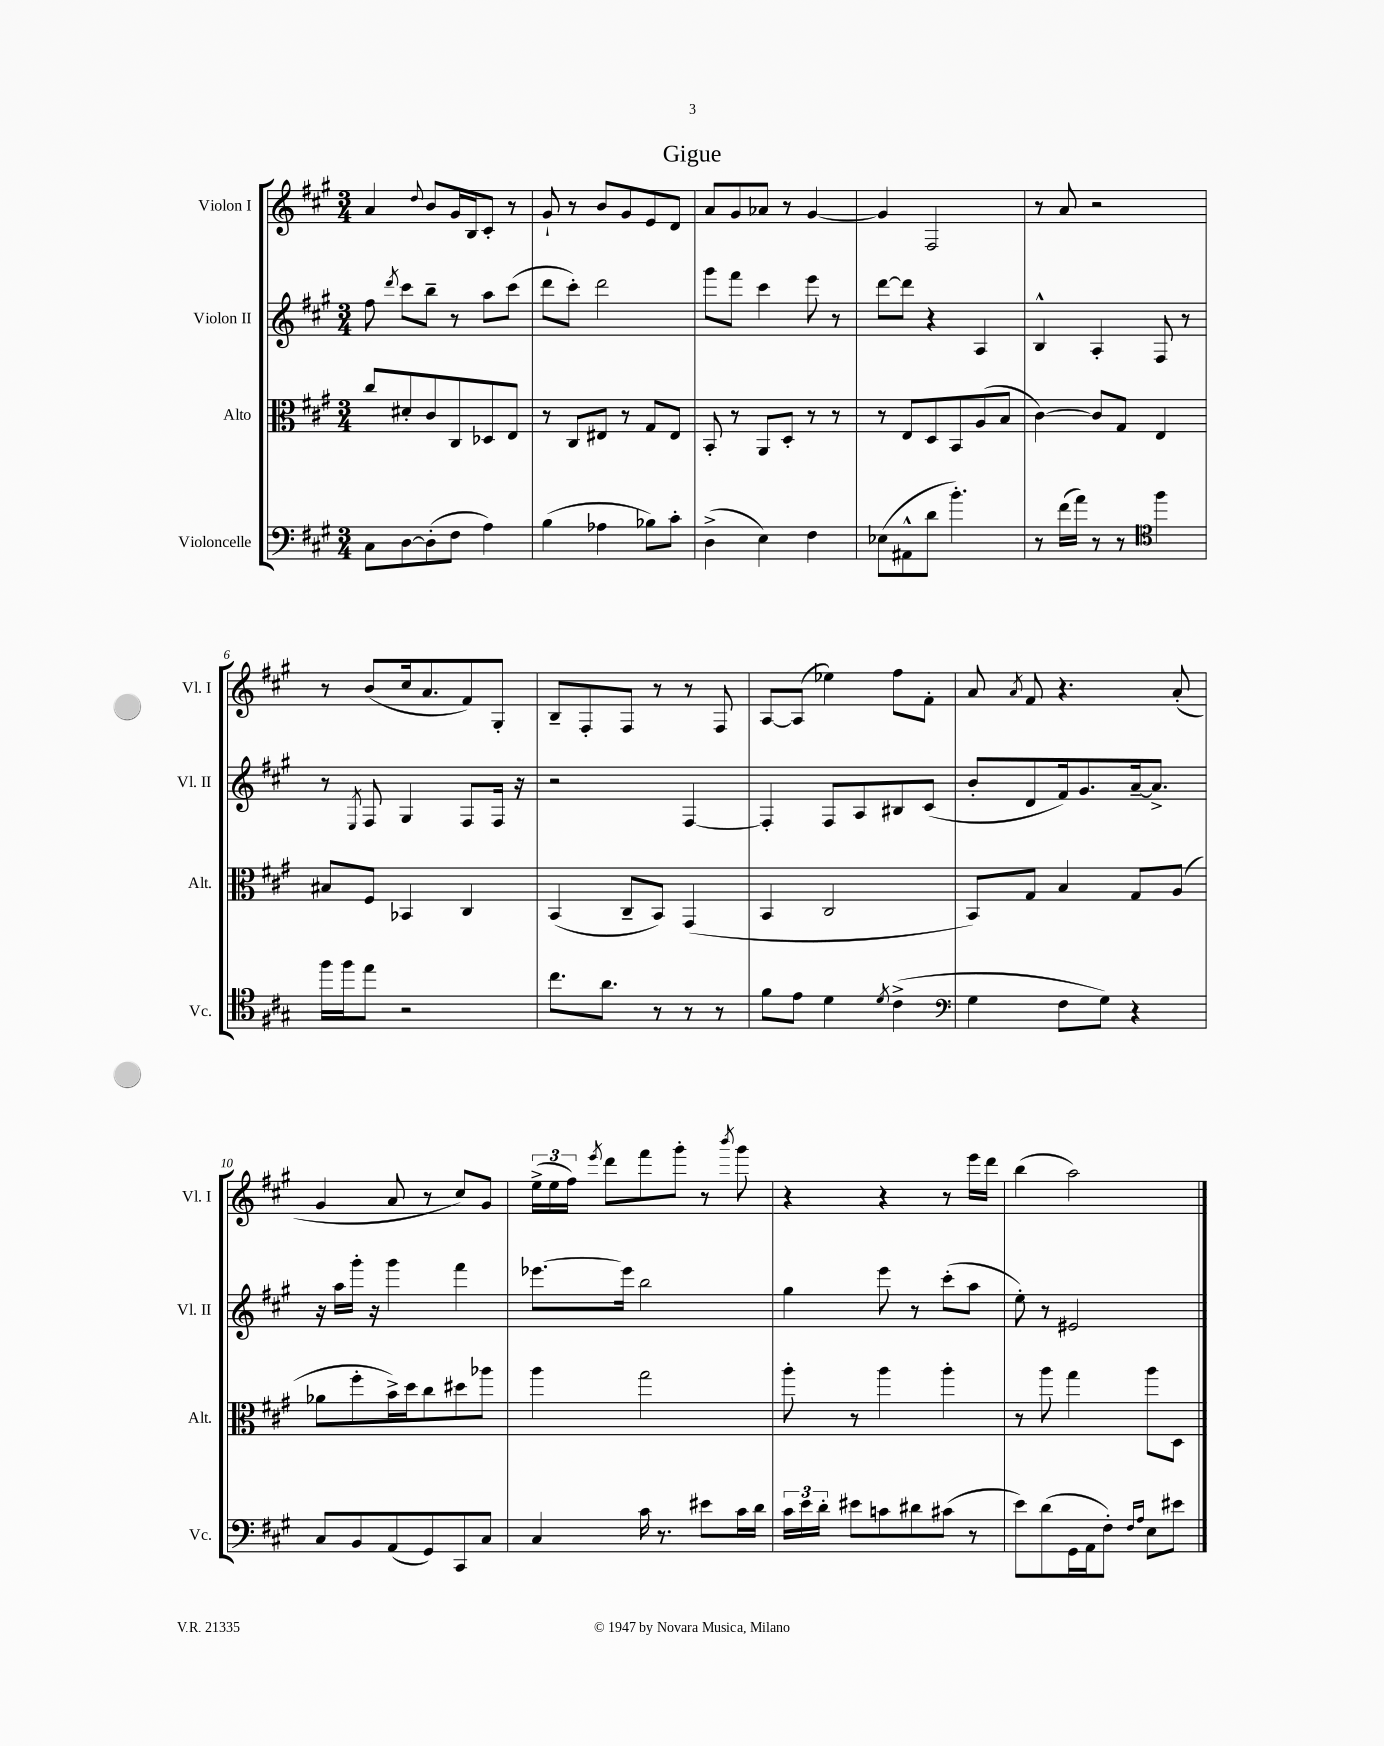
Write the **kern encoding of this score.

**kern	**kern	**kern	**kern
*staff4	*staff3	*staff2	*staff1
*clefF4	*clefC3	*clefG2	*clefG2
*k[f#c#g#]	*k[f#c#g#]	*k[f#c#g#]	*k[f#c#g#]
*M3/4	*M3/4	*M3/4	*M3/4
8C#	8cc#	8ff#	4a
.	.	8qddd	.
[8D	8d#'	8ccc#	.
.	.	.	8qqdd
(8D']	8c#	8bb~	8b
8F#	8C#	8r	16g#
.	.	.	16B
4A)	8D-	8aa	8c#'
.	8E	(8ccc#	8r
=	=	=	=
(4B	8r	8ddd	8g#`
.	8C#	8ccc#')	8r
4A-	8E#	2ddd	8b
.	8r	.	8g#
8B-)	8G#	.	8e
8c#'	8E#	.	8d
=	=	=	=
(4D^	8BB'	8ggg#	8a
.	8r	8fff#	8g#
4E)	8AA	4ccc#	8a-
.	8D'	.	8r
4F#	8r	8eee	[4g#
.	8r	8r	.
=	=	=	=
(8E-	8r	[8ddd	4g#]
8AA#^^	8E	8ddd]	.
8d	8D	4r	2F#
4.b')	8BB	.	.
.	(8A	4A	.
.	8B	.	.
=	=	=	=
8r	[4c#)	4B^^	8r
(16f#	.	.	8a
16a)	.	.	.
8r	8c#]	4A'	2r
8r	8G#	.	.
*clefC4	*	*	*
4ff#	4E	8F#	.
.	.	8r	.
=	=	=	=
16ff#	8B#	8r	8r
16ff#	.	.	.
.	.	8qE	.
8ee	8F#	8F#	(8b
2r	4BB-	4G#	16cc#
.	.	.	8.a
.	4C#	8F#	8f#)
.	.	16F#	8G#'
.	.	16r	.
=	=	=	=
8.cc#	(4BB	2r	8B~
.	.	.	8F#'
8.a	.	.	.
.	8C#~	.	8F#
8r	8BB)	.	8r
8r	(4GG#	[4F#	8r
8r	.	.	8F#
=	=	=	=
8f#	4BB	4F#']	[8A
8e	.	.	(8A]
4d	2C#	8F#	4ee-)
.	.	8A	.
8qd	.	.	.
(4c#^	.	8B#	8ff#
.	.	(8c#	8f#'
=	=	=	=
*clefF4	*	*	*
4G#	8BB)	8b'	8a
.	.	.	8qa
.	8G#	8d	8f#
8F#	4B	16f#)	4.r
.	.	8.g#	.
8G#)	.	.	.
4r	8G#	[16a~	.
.	.	8.a^]	.
.	(8A	.	(8a'
=	=	=	=
8C#	8a-	16r	4g#
.	.	16aa	.
8BB	8ff#'	16ggg#'	.
.	.	16r	.
(8AA	16b^)	4ggg#	8a
.	16dd	.	.
8GG#)	8cc#	.	8r
8CC#	8dd#	4fff#	8cc#)
8C#	8aa-	.	8g#
=	=	=	=
4C#	4aa	[8.eee-	(24ee^
.	.	.	24ee
.	.	.	24ff#)
.	.	.	8qeee
.	.	.	8ddd
.	.	16eee-]	.
16c#	2gg#	2bb	8fff#
8.r	.	.	.
.	.	.	8ggg#'
8e#	.	.	8r
.	.	.	8qbbb
16c#	.	.	8ggg#
16d	.	.	.
=	=	=	=
24c#	8aa'	4gg#	4r
24e	.	.	.
24d'	.	.	.
8e#	8r	.	.
8c	4aa	8eee	4r
8d#	.	8r	.
(8c#	4aa'	(8ccc#'	8r
8r	.	8aa	16eee
.	.	.	16ddd
=	=	=	=
8e)	8r	8ee')	(4bb
(8d	8aa	8r	.
16GG#	4gg#	2e#	2aa)
16AA	.	.	.
8F#')	.	.	.
16qqF#	.	.	.
16qqA	.	.	.
8E	8aa	.	.
8e#	8D	.	.
==	==	==	==
*-	*-	*-	*-
